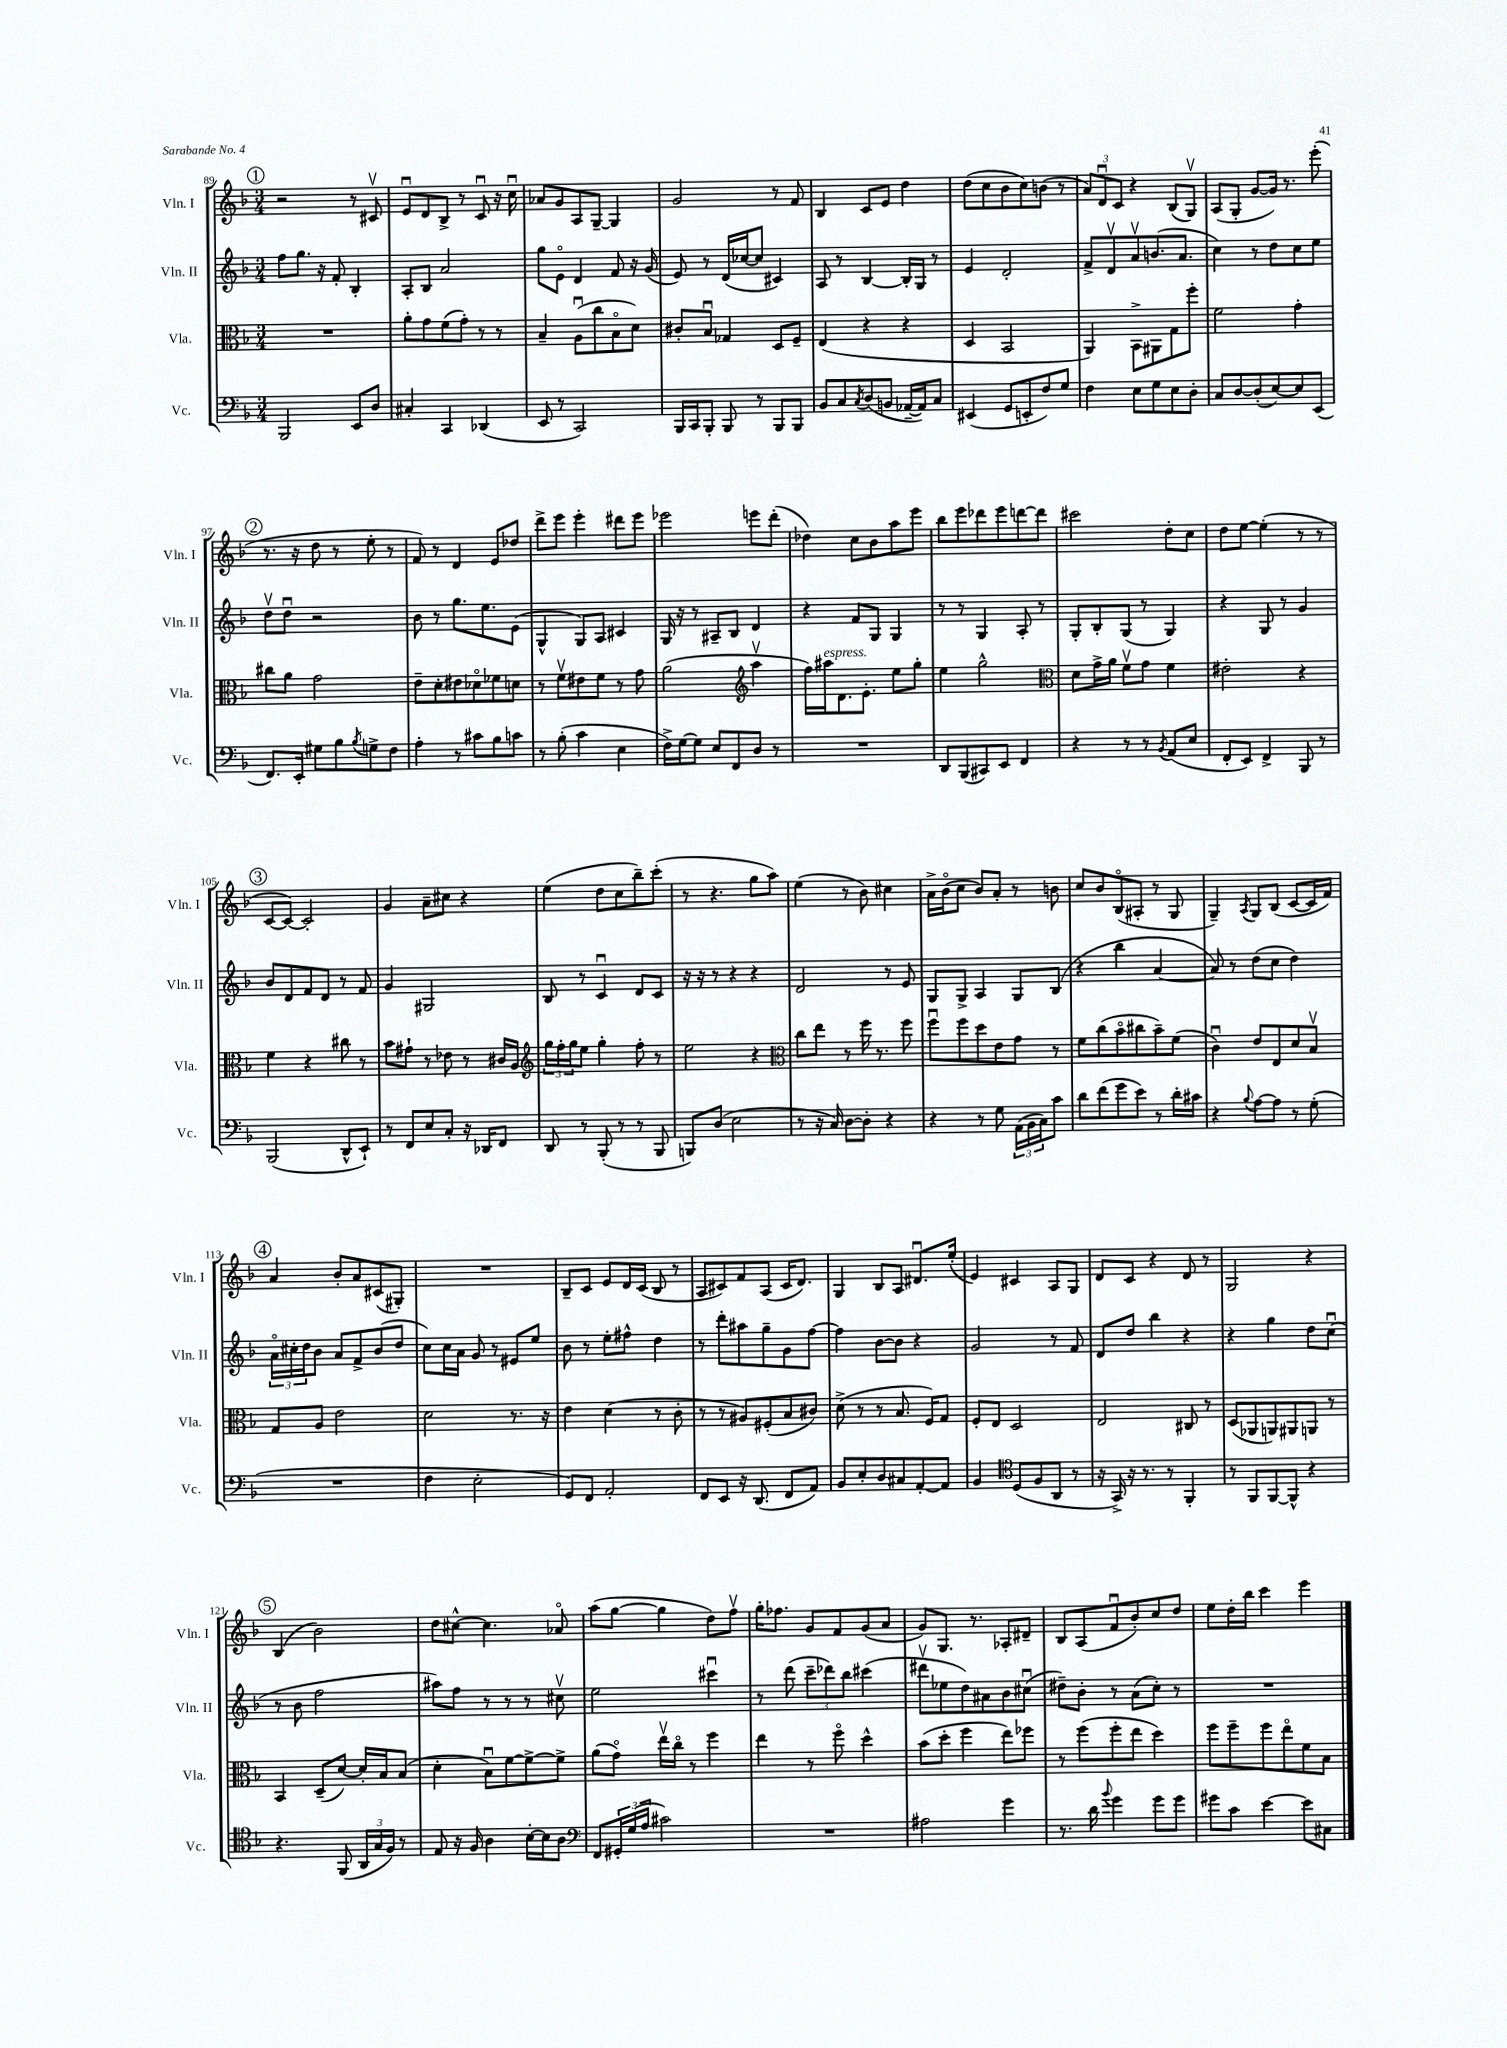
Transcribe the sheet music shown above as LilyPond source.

<<
\new StaffGroup <<
\new Staff = "s0" \with { instrumentName = "Vln. I" shortInstrumentName = "Vln. I" } {
    \clef treble \key f \major \numericTimeSignature \time 3/4
    \mark \markup { \circle "1" } r2 r8 cis'8\upbow |
    e'8\downbow d'8 bes8-> r8 c'8\downbow r16 c''16\downbow |
    aes'8 g'8 a8 g8~-- g4 |
    g'2 r8 f'8 |
    bes4 c'8 e'8 d''4 |
    d''8( c''8 bes'8 c''8) b'8( r8 |
    \tuplet 3/2 { a'8) d'8\downbow c'8 } r4 bes8( g8\upbow) |
    a8( g8-. g'8~ g'16) r8. e'''8-.( |
    \mark \markup { \circle "2" } r8. r16 d''8 r8 e''8-. r8 |
    f'8) r8 d'4 e'8 des''8 |
    d'''8-> e'''8 e'''4-. dis'''8 e'''8 |
    ees'''2 e'''8 d'''8-.( |
    des''4) c''8 bes'8 a''8 e'''8 |
    bes''8 e'''8 des'''8 e'''8 d'''8~ d'''8 |
    cis'''2 d''8-. c''8 |
    d''8 e''8~ e''4-.( r8 r8 |
    \mark \markup { \circle "3" } c'8~ c'8~) c'2-. |
    g'4 a'8-- cis''8 r4 |
    e''4( d''8 c''8 bes''8--) c'''8-.( |
    r8 r4. g''8 a''8) |
    e''4( r8 bes'8) cis''4 |
    a'16-> bes'16\flageolet( c''8 bes'8) a'8-. r8 b'8 |
    c''8 bes'8 bes8\flageolet( ais8-. r8 g8 |
    g4--) \acciaccatura { a8 } g8 bes8( c'8~ c'16 f'16) |
    \mark \markup { \circle "4" } a'4 bes'8-. a'8 cis'8( gis8-.) |
    R2. |
    bes8-- c'8 e'8 d'16 c'16( bes8 r8 |
    a8 cis'8) f'8 a8( cis'16 d'8.) |
    g4 bes8 a8 dis'8.\downbow e''16-.( |
    e'4) cis'4 a8 g8 |
    d'8 c'8 r4 d'8 r8 |
    g2 r4 |
    \mark \markup { \circle "5" } bes4( bes'2) |
    d''8 cis''8~-^ cis''4. aes'8\flageolet |
    a''8( g''8~ g''4 d''8) f''8\upbow |
    g''16-. fes''8. g'8 f'8 g'8( a'8 |
    g'8) g8. r8. aes8-. dis'8-- |
    bes8 a8( f'8\downbow bes'8-.) c''8 d''8 |
    e''8 d''16-. bes''16 c'''4 e'''4 \bar "|." |
}
\new Staff = "s1" \with { instrumentName = "Vln. II" shortInstrumentName = "Vln. II" } {
    \clef treble \key f \major \numericTimeSignature \time 3/4
    \mark \markup { \circle "1" } f''8 g''8. r16 f'8-. bes4-. |
    a8-. bes8 a'2 |
    g''8 e'8\flageolet d'4 f'8 r16 g'16( |
    e'8) r8 d'16( ces''16~ ces''8 cis'4) |
    a8 r8 bes4~ bes16-. g16 r8 |
    e'4 d'2-. |
    f'8-> d'8\upbow a'8\upbow b'8.( a'8. |
    c''4) r8 d''8 c''8 e''8 |
    \mark \markup { \circle "2" } d''8\upbow d''8\downbow r2 |
    bes'8 r8 g''8. e''8. e'8( |
    g4-^ g8) a8 cis'4 |
    g16 r16 r8 ais8-- bes8 d'4 |
    r4 f'8 g8 g4 |
    r8 r8 g4 a8-. r8 |
    g8-. bes8-. g8( r8 g4) |
    r4 g8 r8 g'4 |
    \mark \markup { \circle "3" } bes'8 d'8 f'8 d'8 r8 f'8 |
    g'4 gis2 |
    bes8 r8 c'4\downbow d'8 c'8 |
    r16 r16 r8 r4 r4 |
    d'2 r8 e'8 |
    g8 g8-> a4 g8 bes8( |
    r4 bes''4 a'4~ |
    a'8) r8 d''8( c''8 d''4) |
    \mark \markup { \circle "4" } \tuplet 3/2 { a'16\flageolet cis''16-. d''16 } bes'8 a'8 f'8-> bes'8( d''8 |
    c''8) c''16 a'16 g'8 r8 eis'8 e''8 |
    bes'8 r8 e''8-. fis''8-^ d''4 |
    r8 d'''8-. ais''8 g''8-- g'8 f''8~ |
    f''4 bes'8~ bes'8 r4 |
    g'2 r8 f'8 |
    d'8 d''8 bes''4 r4 |
    r4 g''4 d''8 c''8\downbow( |
    \mark \markup { \circle "5" } r8 bes'8 f''2 |
    ais''8) f''8 r8 r8 r8 cis''8\upbow |
    e''2 cis'''4\downbow |
    r8 d'''8( \tuplet 3/2 { c'''8-- des'''8) bes''8 } cis'''4( |
    dis'''8\upbow ees''8 d''8) ais'8 bes'8 cis''8\downbow( |
    dis''8--) bes'8-. r8 a'8( c''8-.) r8 |
    R2. \bar "|." |
}
\new Staff = "s2" \with { instrumentName = "Vla." shortInstrumentName = "Vla." } {
    \clef alto \key f \major \numericTimeSignature \time 3/4
    \mark \markup { \circle "1" } R2. |
    a'8-. g'8 f'8( g'8-.) r8 r8 |
    bes4-- a8\downbow( c''8 bes8\flageolet d'8) |
    cis'8-. bes8\downbow ges4 d8 f8-- |
    e4( r4 r4 |
    d4 bes,2 |
    a,4) bes,8-> ais,8 g8 f''8-. |
    f'2 g'4-. |
    \mark \markup { \circle "2" } cis''8 a'8 g'2 |
    e'8-- d'8-. eis'8 des'8\flageolet fes'8 d'8 |
    r8 f'8\upbow eis'8 f'8 r8 g'8 |
    a'2( \clef treble a''4\upbow |
    f''16) ais''16^\markup { \italic "espress." } d'8. e'8.-. e''8 g''8-. |
    e''4 g''2-^ |
    \clef alto d'8 g'16-> a'16 f'8\upbow g'8 f'4 |
    eis'2-. r4 |
    \mark \markup { \circle "3" } f'4 r4 cis''8 r8 |
    bes'8 gis'8-! r8 ees'8 r8 cis'16 a16 |
    \clef treble \tuplet 3/2 { g''16 f''16-. g''16 } e''8 g''4-. f''8-. r8 |
    e''2 r4 |
    \clef alto c''8 e''8 r8 f''16 r8. f''8 |
    f''8\downbow f''8 d''8 e'8 g'8 r8 |
    f'8 c''8( bes'8\flageolet cis''8 bes'8--) f'8( |
    c'4\downbow) e'8 e8 d'8 bes8\upbow |
    \mark \markup { \circle "4" } g8 a8 e'2 |
    d'2 r8. r16 |
    e'4 d'4( r8 c'8-. |
    r8 r8 ais8) fis8-.( bes8 cis'8) |
    d'8->( r8 r8 bes8. f16) g8 |
    f8-. e8 d2 |
    e2 cis8 r8 |
    d8( aes,8 a,8) ais,8 a,8 r8 |
    \mark \markup { \circle "5" } bes,4 d8--( d'8~) d'16-. bes16 bes8( |
    d'4-. bes8\downbow) f'8~ f'8~-> f'8-> |
    a'8( g'8\flageolet) e''16\upbow c''16\flageolet r8 f''4 |
    e''4 r8 f''8\flageolet d''4-^ |
    bes'8( d''8-. f''4 e''8) fes''8 |
    r8 f''8( f''8-. e''8 d''4) |
    f''8 f''8-- f''8 e''8\flageolet f'8 bes8 \bar "|." |
}
\new Staff = "s3" \with { instrumentName = "Vc." shortInstrumentName = "Vc." } {
    \clef bass \key f \major \numericTimeSignature \time 3/4
    \mark \markup { \circle "1" } bes,,2 e,8 d8 |
    cis4-. c,4 des,4( |
    e,8 r8 c,2) |
    bes,,16 c,16 bes,,8-. bes,,8 r8 bes,,8 bes,,8 |
    bes,8 c8 \acciaccatura { c8 } d8( b,8 aes,16~-- aes,16) c8 |
    eis,4( g,8 e,8-. f8) g8 |
    f4 e8 g8 e8 d8-. |
    c8 d8~ d8-.( e8~) e8 e,8( |
    \mark \markup { \circle "2" } f,8.) e,16-. gis8 bes8 \acciaccatura { bes8 } g8-> f8 |
    a4-. r8 cis'8 bes8 c'8 |
    r8 bes8-.( c'4 e4 |
    f16->) g16~ g8 e8 f,8 d8 r8 |
    R2. |
    d,8 bes,,8( cis,8) e,8 f,4 |
    r4 r8 r8 \acciaccatura { bes,8 } a,8( e8 |
    f,8-. e,8) f,4-> bes,,8 r8 |
    \mark \markup { \circle "3" } bes,,2( d,8-^ e,8-!) |
    r8 f,8 e8 c8-. r16 des,16 f,8 |
    d,8 r8 bes,,8-.( r8 r8 bes,,8 |
    b,,8) d8( e2 |
    r8 r16 c16) d8~ d8-. r4 |
    r4 r8 g8 \tuplet 3/2 { a,16( bes,16 c16) } c'8 |
    d'8 f'8( g'8 e'8) r8 d'16-. cis'16 |
    r4 \appoggiatura { bes8 } a8~ a8 r8 g8-.( |
    \mark \markup { \circle "4" } R2. |
    f4 e2-. |
    g,8) f,8 a,2-. |
    f,8 e,8 r16 d,8.( f,8 a,8) |
    bes,8 e8-. d8 cis8 a,8~-. a,8 |
    bes,4 \clef tenor d8( f8 a,8 r8 |
    r16 g,16->) r16 r8. r8 f,4-. |
    r8 f,8 f,8~ f,8-^ r4 |
    \mark \markup { \circle "5" } r4. f,8( \tuplet 3/2 { a,16 g16 f16) } r8 |
    e8 r16 f16 a4 bes16~-. bes16 a8 |
    \clef bass f,8 \tuplet 3/2 { gis,16-. g16( a16 } cis'2) |
    R2. |
    ais2 g'4 |
    r8. d'16 \appoggiatura { bes'8 } g'4 g'8 g'8 |
    gis'8 c'8 e'4~ e'8 cis8 \bar "|." |
}
>>
>>
\layout { \context { \Score currentBarNumber = #89 } }
